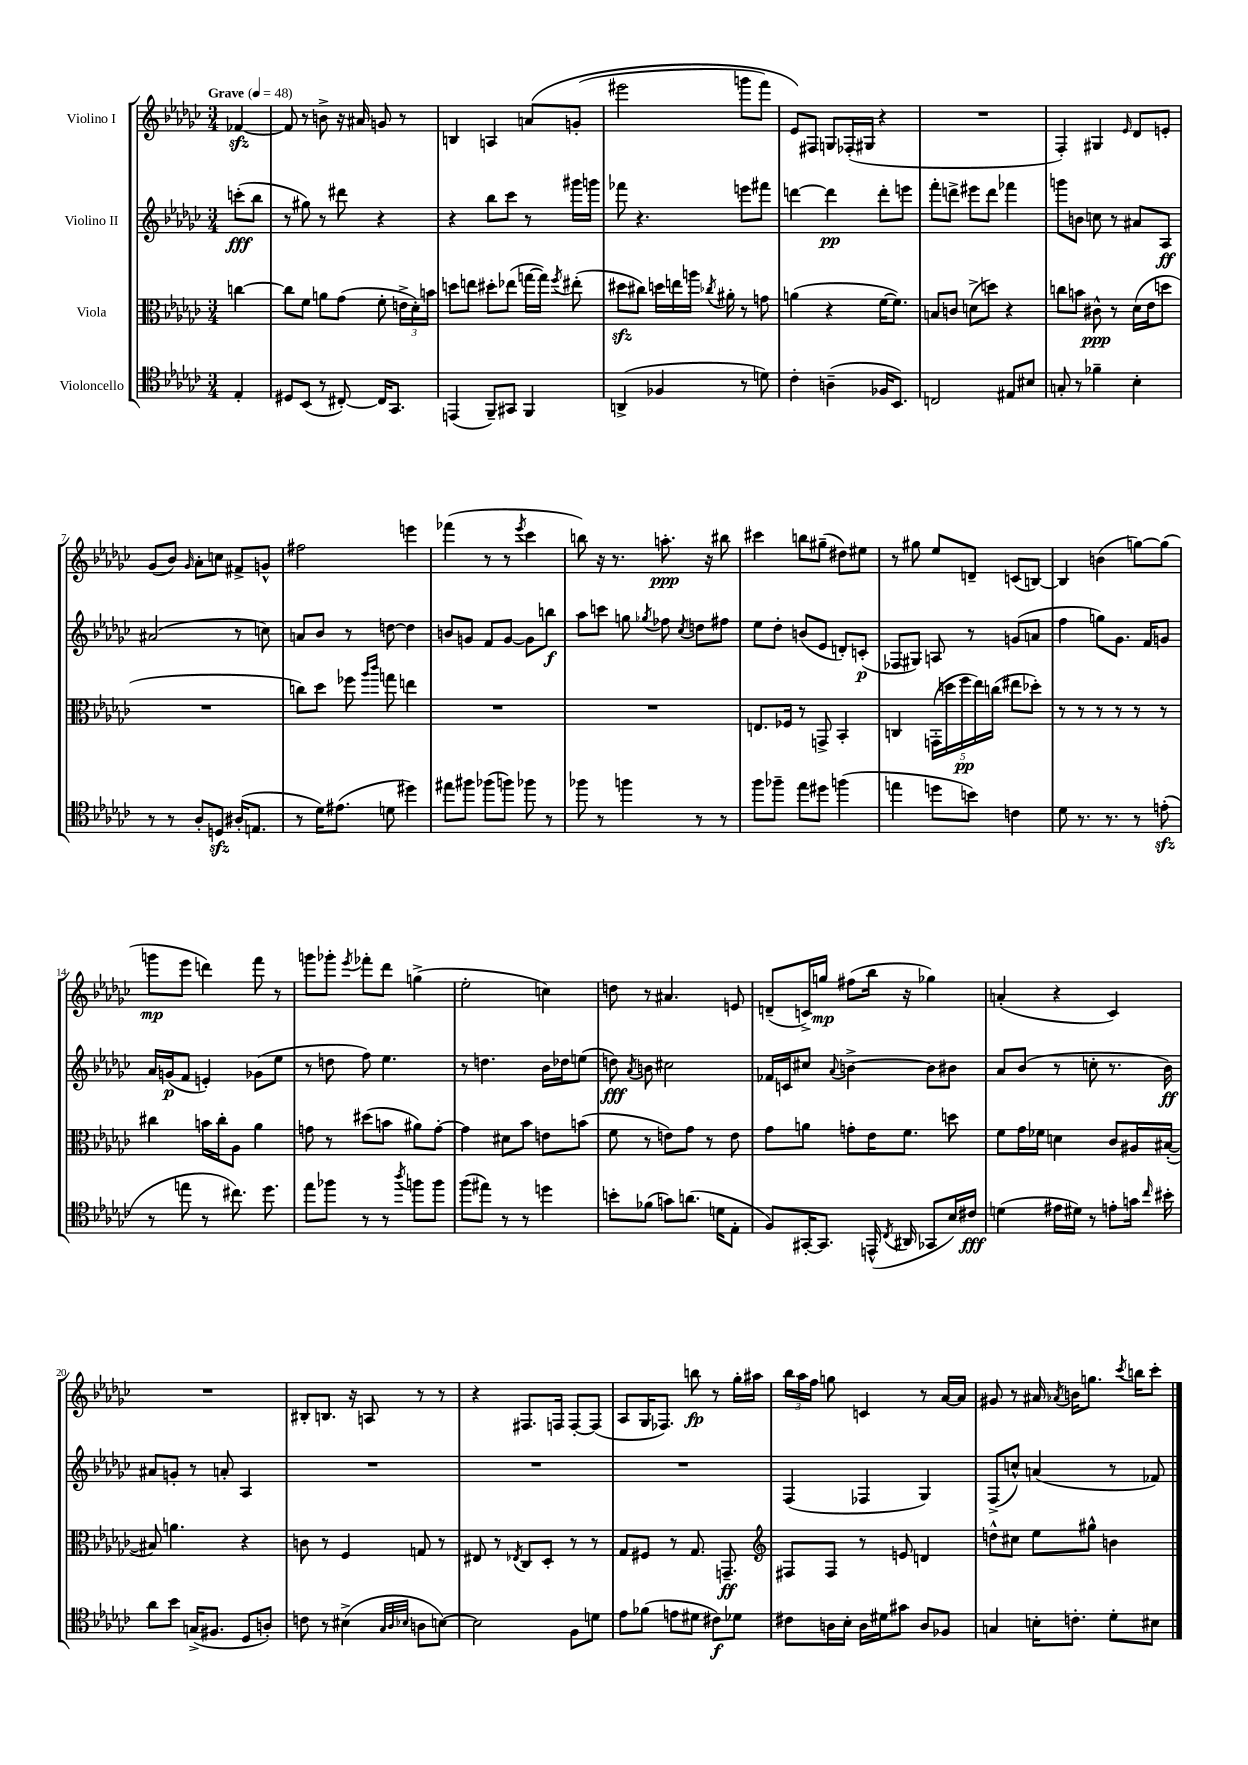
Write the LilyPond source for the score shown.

<<
\new StaffGroup <<
\new Staff = "s0" \with { instrumentName = "Violino I" } {
    \clef treble \key ges \major \numericTimeSignature \time 3/4 \partial 4 \tempo "Grave" 4 = 48
    \autoBeamOff fes'4~\sfz |
    fes'8 r8 b'8-> r16 ais'16 g'8 r8 |
    b4 a4 a'8[\( g'8]-.( |
    eis'''2 g'''8[ f'''8]) |
    ees'8[\) fis8] g8[ fes16-.( gis16] r4 |
    R2. |
    f4-.) gis4 \grace { ees'16 } des'8[ e'8]-. |
    ges'8[( bes'8]) \grace { ges'16 } aes'8[-. c''8] fis'8[-> g'8]-^ |
    fis''2 e'''4 |
    fes'''4( r8 r8 \acciaccatura { ees'''8 } ces'''4 |
    b''8) r16 r8. a''8.-.\ppp r16 bis''8 |
    cis'''4 b''8[ gis''8]--( dis''8[) eis''8] |
    r8 gis''8 ees''8[ d'8]-- c'8[( b8]~) |
    b4 b'4( g''8[~) g''8]( |
    g'''8[\mp ees'''8] d'''4) f'''8 r8 |
    g'''8[ ges'''8]-. \acciaccatura { ees'''8 } fes'''8[-. des'''8] g''4->( |
    ees''2-. c''4) |
    d''8 r8 ais'4. e'8 |
    d'8[--( c'16->) g''16]\mp fis''8[( bes''16] r16 ges''4) |
    a'4-.( r4 ces'4) |
    R2. |
    bis8[-. b8.] r16 a8 r8 r8 |
    r4 fis8.[ f16] f8[~-. f8]( |
    aes8[ ges16 fes8.]) b''8\fp r8 ges''16[-. ais''16] |
    \tuplet 3/2 { bes''16[ aes''16 f''16] } g''8 c'4 r8 aes'16[~ aes'16] |
    gis'8 r8 ais'16 \acciaccatura { aes'8 } b'16[ g''8.] \acciaccatura { ces'''8 } b''16[ ces'''8]-. \bar "|." |
}
\new Staff = "s1" \with { instrumentName = "Violino II" } {
    \clef treble \key ges \major \numericTimeSignature \time 3/4 \partial 4
    \autoBeamOff c'''8[-.\fff( bes''8] |
    r8 gis''8) r8 dis'''8 r4 |
    r4 bes''8[ ces'''8] r8 gis'''16[ g'''16] |
    fes'''8 r4. e'''8[ fis'''8] |
    d'''4~ d'''4\pp d'''8[-. e'''8] |
    f'''8[-. d'''8]-> eis'''8[ d'''8] fes'''4 |
    g'''8[ b'8] c''8 r8 ais'8[ aes8]\ff |
    ais'2( r8 c''8) |
    a'8[ bes'8] r8 d''8~ d''4 |
    b'8[ g'8] f'8[ g'8]~ g'8[ b''8]\f |
    aes''8[ c'''8] g''8 \acciaccatura { ges''8 } fes''8 \acciaccatura { ces''8 } d''8[ fis''8] |
    ees''8[ des''8]-. b'8[( ees'8] d'8[-.) c'8]-.\p( |
    fes8[ gis8]) a8 r8 g'8[( a'8] |
    f''4 g''8[) ges'8.] f'16[ g'8] |
    aes'16[ g'16\p( f'8] e'4-.) ges'8[( ees''8] |
    r8 d''8 f''8) ees''4. |
    r8 d''4. bes'16[ des''16 e''8]( |
    d''8\fff) \acciaccatura { aes'8 } b'8 cis''2 |
    fes'16[ c'16 cis''8] \appoggiatura { aes'8 } b'4~-> b'8[ bis'8] |
    aes'8[ bes'8]( r8 c''8-. r8. bes'16\ff) |
    ais'8[ g'8]-. r8 a'8-. aes4 |
    R2. |
    R2. |
    R2. |
    f4( fes4 ges4) |
    f8[->( c''8]-^) a'4( r8 fes'8) \bar "|." |
}
\new Staff = "s2" \with { instrumentName = "Viola" } {
    \clef alto \key ges \major \numericTimeSignature \time 3/4 \partial 4
    \autoBeamOff c''4~ |
    c''8[ f'8] a'8[ ges'8]( f'8-. \tuplet 3/2 { e'16[-> des'16-.) b'16] } |
    d''8[ e''8] dis''8[-. ees''8]( g''16[~ g''16]) \acciaccatura { f''8 } eis''8-.( |
    dis''8[\sfz cis''8]) d''16[ e''16 a''16] \acciaccatura { ces''8 } ais'16-. r8 g'8 |
    a'4( r4 f'16[~ f'8.]) |
    b8[ c'8] d'8[->( d''8]) r4 |
    c''8[ b'8] cis'8-^\ppp r8 des'16[( ees'16 d''8] |
    R2. |
    c''8[) des''8] fes''8 \grace { aes''16[ ces'''16] } g''8 e''4 |
    R2. |
    R2. |
    e8.[ fes16] r8 g,8-> bes,4-. |
    c4 \tuplet 5/4 { g,16[-.( d''16 f''16\pp ees''16) c''16]( } eis''8[ des''8]-.) |
    r8 r8 r8 r8 r8 r8 |
    cis''4 b'16[ cis''16-. aes8] aes'4 |
    g'8 r8 dis''8[( b'8] ais'8[) g'8]~-. |
    g'4 dis'8[ bes'8] e'8[ b'8]( |
    f'8 r8 e'8[) ges'8] r8 e'8 |
    ges'8[ a'8] g'8[-. ees'16 f'8.] d''8 |
    f'8[ ges'16 fes'16] d'4 ces'8[ ais16 bis16]~-.( |
    bis8) a'4. r4 |
    c'8 r8 f4 g8 r8 |
    eis8 r8 \acciaccatura { ees8 } ces8[ des8]-. r8 r8 |
    ges8[ fis8] r8 ges8. g,8.--\ff |
    \clef treble fis8[ fis8] r8 e'8 d'4 |
    d''8[-^ cis''8] ees''8[ gis''8]-^ b'4 \bar "|." |
}
\new Staff = "s3" \with { instrumentName = "Violoncello" } {
    \clef tenor \key ges \major \numericTimeSignature \time 3/4 \partial 4
    \autoBeamOff ees4-. |
    dis8[ bes,8]( r8 cis8~-.) cis16[ ges,8.] |
    e,4( f,8[--) gis,8] f,4 |
    a,4->( fes4 r8 d'8) |
    ces'4-. a4--( fes16[ bes,8.]) |
    c2 eis8[ bis8] |
    g8-. r8 fes'4-- bes4-. |
    r8 r8 aes8[-. d8]\sfz ais16[-.( e8.] |
    r8 des'16[) eis'8.]( d'8 dis''4) |
    eis''8[ fis''8] fes''8[( f''8]) fes''8 r8 |
    fes''8 r8 f''4 r8 r8 |
    f''8[ fes''8]-- ees''8[ dis''8] f''4( |
    e''4 d''8[ b'8]) c'4 |
    des'8 r8. r8. r8 e'8-.\sfz( |
    r8 e''8 r8 cis''8.) des''8. |
    ees''8[ fes''8] r8 r8 \acciaccatura { aes''8 } f''8[ f''8] |
    f''8[( eis''8]) r8 r8 d''4 |
    b'8[-. fes'8]( g'8[) a'8.]( d'16[ ees8]-. |
    f8[) gis,16~-. gis,8.] e,16-^( \acciaccatura { ces8 } ais,16 ges,8[ bes16) cis'16]\fff |
    d'4( eis'16[ dis'16]) r8 e'8[-. g'16] \grace { ces''16 } bis'16-. |
    aes'8[ bes'8] g16[->( fis8.] des8[ a8]-.) |
    c'8 r8 bis4->( \grace { ges32[ aes32 bes32] } a8[ b8]~) |
    b2 f8[ d'8] |
    ees'8[ fes'8]( e'8[ dis'8] cis'8[\f) des'8] |
    cis'8[ a16 bes16]-. a16[ dis'16 gis'8] a8[ fes8] |
    g4 b16[-. c'8.]-. des'8[-. bis8] \bar "|." |
}
>>
>>
